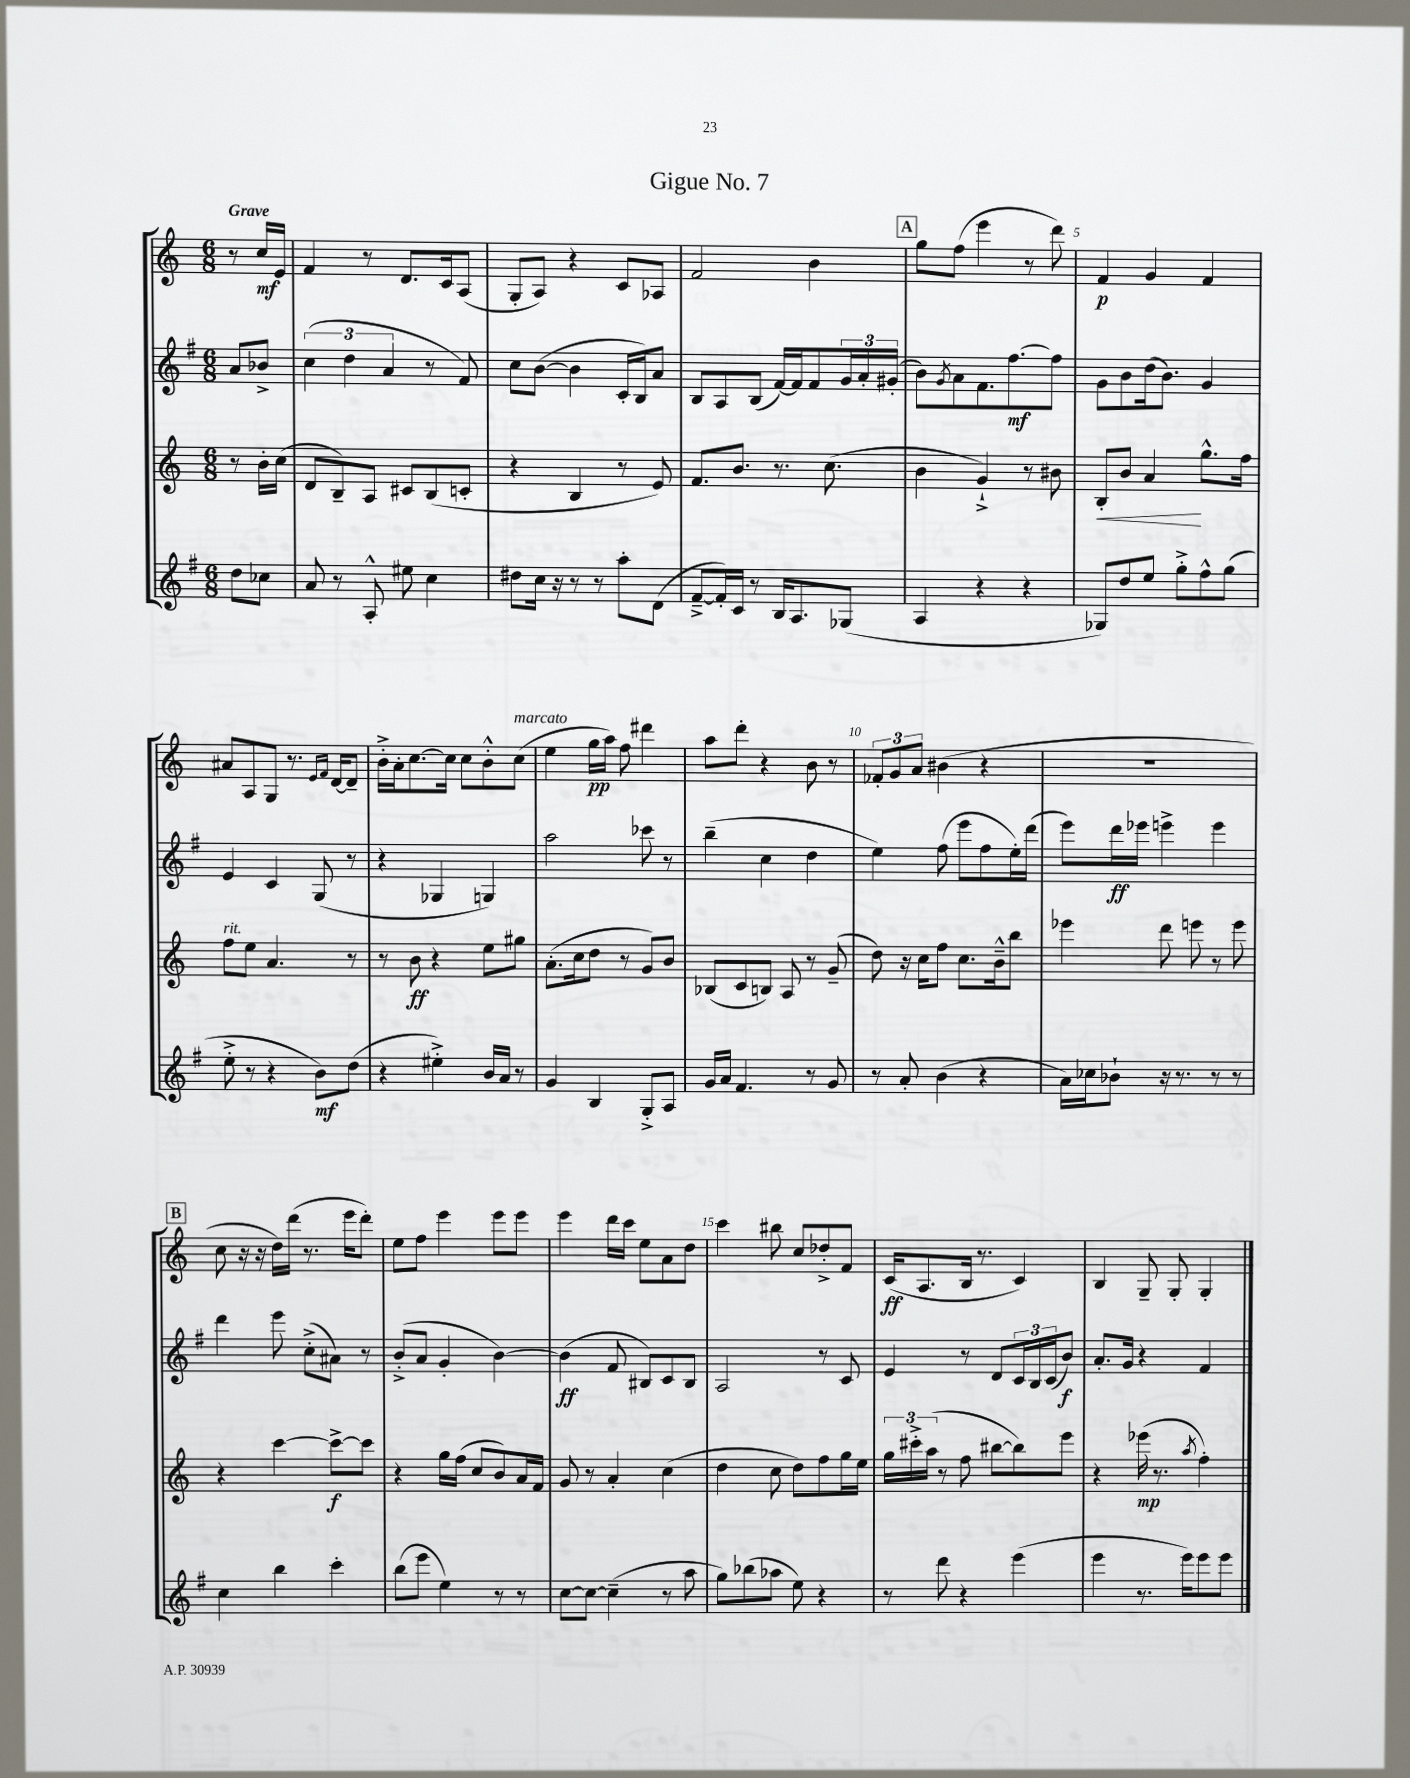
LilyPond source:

\header { title = "Gigue No. 7" }
<<
\new StaffGroup <<
\new Staff = "s0" {
    \clef treble \key c \major \numericTimeSignature \time 6/8 \partial 4 \tempo "Grave"
    r8 c''16\mf e'16 |
    f'4 r8 d'8. c'16 a8( |
    g8-. a8) r4 c'8 aes8 |
    f'2 b'4 |
    \mark \markup { \box "A" } g''8 f''8( e'''4 r8 d'''8) |
    f'4\p g'4 f'4 |
    ais'8 a8 g8 r8. \grace { e'16 f'16 } d'16~ d'8-- |
    b'16-.-> a'16-. c''8.~ c''16 c''8 b'8-.-^ c''8^\markup { \italic "marcato" }( |
    e''4 g''16\pp a''16) f''8 dis'''4 |
    a''8 d'''8-. r4 b'8 r8 |
    \tuplet 3/2 { fes'8-. g'8 a'8 } bis'4( r4 |
    R2. |
    \mark \markup { \box "B" } c''8 r16 r16 d''16) d'''16( r8. e'''16 d'''8-.) |
    e''8 f''8 e'''4 e'''8 e'''8 |
    e'''4 d'''16 c'''16 e''8 a'8 d''8 |
    c'''4 bis''8 c''8 des''8-.-> f'8 |
    c'16\ff( a8. b16 r8. c'4) |
    b4 g8-- g8-. g4-. \bar "|." |
}
\new Staff = "s1" {
    \clef treble \key g \major \numericTimeSignature \time 6/8 \partial 4
    a'8 bes'8-> |
    \tuplet 3/2 { c''4( d''4 a'4 } r8 fis'8) |
    c''8 b'8~( b'4 c'16-. b16) a'8 |
    b8 a8 b8( fis'16~) fis'16 fis'8 \tuplet 3/2 { g'16 a'16-. gis'16-.( } |
    \mark \markup { \box "A" } b'8) \acciaccatura { g'8 } a'8 fis'8. fis''8.~\mf fis''8 |
    g'8 b'8 d''16( b'8.) g'4 |
    e'4 c'4 g8( r8 |
    r4 ges4 g4) |
    a''2 ces'''8 r8 |
    b''4--( c''4 d''4 |
    e''4) fis''8( e'''8 fis''8 e''16-.) d'''16( |
    e'''8) d'''16\ff ees'''16 e'''4-> e'''4 |
    \mark \markup { \box "B" } d'''4 e'''8 c''8-.->( ais'8) r8 |
    b'8-.->( a'8 g'4-. b'4~) |
    b'4\ff( fis'8 bis8) c'8 bis8 |
    a2 r8 c'8 |
    e'4 r8 d'8 \tuplet 3/2 { c'16 b16 c'16( } b'8\f) |
    a'8.-. g'16 r4 fis'4 \bar "|." |
}
\new Staff = "s2" {
    \clef treble \key c \major \numericTimeSignature \time 6/8 \partial 4
    r8 b'16-. c''16( |
    d'8 b8--) a8 cis'8 b8( c'8-. |
    r4 b4 r8 e'8) |
    f'8. b'8. r8. c''8.( |
    \mark \markup { \box "A" } b'4 g'4-!->) r8 bis'8 |
    b8-.\< b'8 a'4\! g''8.-^ f''16 |
    f''8^\markup { \italic "rit." } e''8 a'4. r8 |
    r8 b'8\ff r4 e''8 gis''8 |
    a'8.-.( c''16 d''8 r8 g'8) b'8 |
    bes8( c'8 b8) a8 r8 g'8--( |
    d''8) r16 c''16 f''8 c''8. b'16---^ b''8 |
    ees'''4 d'''8 e'''8 r8 e'''8 |
    \mark \markup { \box "B" } r4 c'''4~ c'''8~->\f c'''8 |
    r4 g''16 f''16( c''8 b'8) a'16 f'16 |
    g'8 r8 a'4-. c''4( |
    d''4 c''8 d''8) f''8 g''16 e''16 |
    \tuplet 3/2 { g''16 cis'''16-.-> a''16( } r8 f''8 bis''8~ bis''8) e'''8 |
    r4 ees'''16\mp( r8. \acciaccatura { a''8 } f''4-.) \bar "|." |
}
\new Staff = "s3" {
    \clef treble \key g \major \numericTimeSignature \time 6/8 \partial 4
    d''8 ces''8 |
    a'8 r8 a8-.-^ eis''8 c''4 |
    dis''8 c''16 r16 r8 r8 a''8-. d'8( |
    fis'8~---> fis'16-.) c'16 r8 b16 a8. ges8( |
    \mark \markup { \box "A" } a4 r4 r4 |
    ges8) d''8 e''8 g''8-.-> fis''8-^ g''8( |
    e''8-.-> r8 r4 b'8\mf) d''8( |
    r4 eis''4-.->) b'16 a'16 r8 |
    g'4 b4 g8-.-> a8 |
    g'16 a'16 fis'4. r8 g'8 |
    r8 a'8-. b'4( r4 |
    a'16) ces''16 bes'8-! r16 r8. r8 r8 |
    \mark \markup { \box "B" } c''4 b''4 c'''4-. |
    b''8( e'''8 e''4) r8 r8 |
    c''8~ c''8~ c''4--( r8 a''8 |
    g''8) bes''8( aes''8 e''8) r4 |
    r8 d'''8 r4 e'''4( |
    e'''4 r8. e'''16) e'''8 e'''8 \bar "|." |
}
>>
>>
\layout { \context { \Score \override BarNumber.break-visibility = ##(#f #t #t) barNumberVisibility = #(every-nth-bar-number-visible 5) } }
